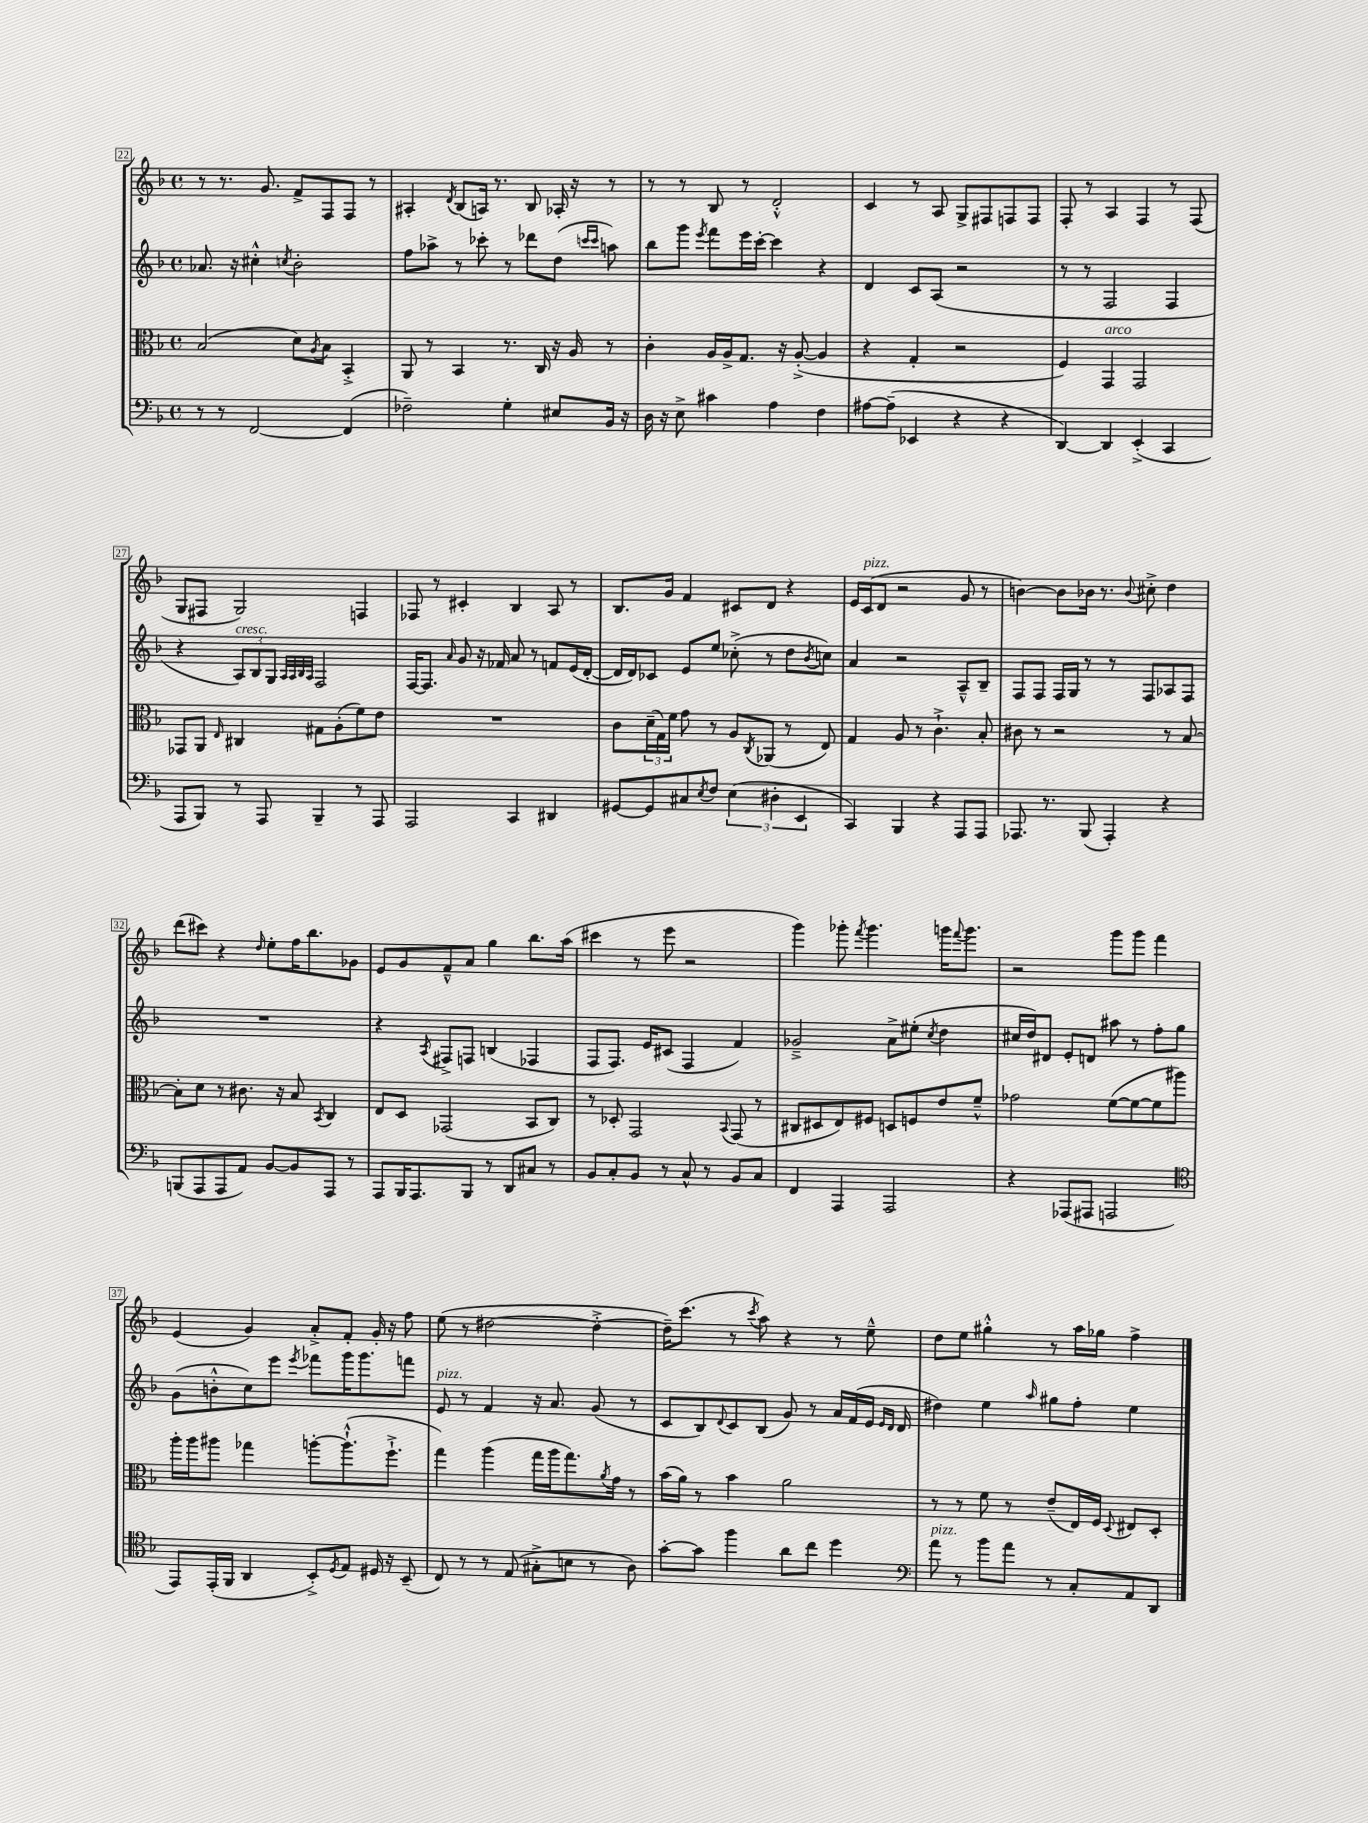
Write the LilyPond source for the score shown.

<<
\new StaffGroup <<
\new Staff = "s0" {
    \clef treble \key f \major \defaultTimeSignature \time 4/4
    r8 r8. g'8. f'8-> f8 f8 r8 |
    ais4-. \acciaccatura { d'8 } bes8( a16) r8. bes8 aes16-. r16 r8 |
    r8 r8 bes8 r8 d'2-.-^ |
    c'4 r8 a8 g8-> fis8 f8 f8 |
    f8-. r8 a4 f4 r8 f8( |
    g8 fis8 g2) f4 |
    fes8 r8 cis'4-. bes4 a8 r8 |
    bes8. g'16 f'4 cis'8 d'8 r4 |
    e'16 c'16^\markup { \italic "pizz." }( d'8 r2 g'8 r8 |
    b'4~) b'8 bes'16 r8. \appoggiatura { bes'8 } cis''8-.-> d''4 |
    d'''8( cis'''8) r4 \grace { d''16 } e''8-. f''16 bes''8. ges'8 |
    e'8 g'8 f'8---^ a'8 g''4 bes''8. a''16( |
    cis'''4 r8 e'''8 r2 |
    g'''4) ges'''8-. \acciaccatura { f'''8 } ges'''4. g'''16 \appoggiatura { f'''8 } g'''8. |
    r2 g'''8 g'''8 f'''4 |
    e'4( g'4) a'8-.-> f'8-. g'16-. r16 f''8 |
    e''8( r8 dis''2~ dis''4~-.-> |
    dis''16--) c'''8.( r8 \acciaccatura { c'''8 } a''8) r4 r8 e''8---^ |
    d''8 e''8 gis''4-.-^ r8 a''16 ges''16 f''4-> \bar "|." |
}
\new Staff = "s1" {
    \clef treble \key f \major \defaultTimeSignature \time 4/4
    aes'8. r16 cis''4-.-^ \acciaccatura { c''8 } bes'2-. |
    f''8 aes''8-> r8 ces'''8-. r8 des'''8 d''8( \grace { c'''16 c'''16 } a''8) |
    bes''8 g'''8 \acciaccatura { e'''8 } f'''8 e'''16 c'''16~-. c'''4 r4 |
    d'4 c'8 a8( r2 |
    r8 r8 f2 f4 |
    r4 \tuplet 3/2 { a8^\markup { \italic "cresc." }) bes8 g8 } \grace { a32 a32 bes32 a32 } f2 |
    f16~ f8. \grace { a'16 } g'8 r16 fes'16 a'8 r8 f'8 e'16( d'16~-. |
    d'16 d'16) ces'8 e'8 e''8 ces''8-.->( r8 d''8 \acciaccatura { bes'8 } c''8) |
    a'4 r2 a8---^ bes8-- |
    f8 f8 f16 g16 r8 r8 f8 aes8 f8 |
    R1 |
    r4 \acciaccatura { a8 } fis8-> f8 b4( fes4 |
    f8 f8.) e'16 cis'8( f4 f'4) |
    ges'2---> a'8-> eis''8-.( \acciaccatura { c''8 } d''4 |
    cis''16 d''16) dis'8 e'8-. d'8 ais''8 r8 f''8-. g''8 |
    g'8( b'8-.-^ c''8) e'''8 \acciaccatura { e'''8 } fes'''8 g'''16 g'''8. f'''8 |
    e'8^\markup { \italic "pizz." } r8 f'4 r16 a'8. g'8( r8 |
    c'8 bes8) \appoggiatura { d'8 } c'8 bes8( g'8) r8 a'16 f'16( e'16 \grace { e'16 d'16 } d'16 |
    dis''4) e''4 \grace { a''16 } gis''8 f''8-. e''4 \bar "|." |
}
\new Staff = "s2" {
    \clef alto \key f \major \defaultTimeSignature \time 4/4
    bes2( d'8) \acciaccatura { a8 } bes8 bes,4-.-> |
    a,8 r8 bes,4 r8. c16 r16 a16 r8 |
    c'4-. a16 a16-> g8. r16 a8~-.->( a4 |
    r4 g4-. r2 |
    f4) g,4^\markup { \italic "arco" } g,2 |
    ges,8 a,8 \grace { e16 } cis4 gis8 a8-.( f'8) e'8 |
    R1 |
    c'8 \tuplet 3/2 { d'16--( g16) f'16 } g'8 r8 a8 \acciaccatura { c8 } aes,8( r8 e8) |
    g4 a8 r8 c'4.-!-> bes8-. |
    cis'8 r8 r2 r8 bes8~ |
    bes8-. d'8 r8 cis'8. r16 bes8 \acciaccatura { bes,8 } c4 |
    e8 d8 ges,2( bes,8 c8) |
    r8 des8-. g,2 \appoggiatura { bes,8 } g,8( r8 |
    cis8 dis8 e8) fis8 d8 f8 e'8 f'8---^ |
    ges'2 f'8~( f'8~ f'8 ais''8) |
    a''16-. a''16 ais''8 ges''4 a''8~-. a''8.-!-^( f''8.-!-> |
    g''4) a''4( g''16 a''16 g''8.) \acciaccatura { a'8 } g'16 r8 |
    bes'16( a'16) r8 bes'4 a'2 |
    r8 r8 f'8 r8 e'8--( e16) f16 \appoggiatura { d8 } eis8 d8-. \bar "|." |
}
\new Staff = "s3" {
    \clef bass \key f \major \defaultTimeSignature \time 4/4
    r8 r8 f,2~ f,4( |
    fes2--) g4-. eis8 bes,16 r16 |
    d16 r16 e8-> cis'4 a4 f4 |
    ais8~ ais8--( ees,4 r4 r4 |
    d,4~) d,4 e,4-.->( c,4 |
    a,,8 bes,,8) r8 a,,8 bes,,4-- r8 a,,8 |
    a,,2 c,4 dis,4 |
    gis,8~ gis,8 cis8 \acciaccatura { e8 } f8 \tuplet 3/2 { e4( dis4-. e,4 } |
    c,4) bes,,4 r4 a,,8 a,,8 |
    aes,,8. r8. bes,,8( aes,,4-.) r4 |
    b,,8( a,,8 a,,8 a,8) bes,8~ bes,8 a,,8 r8 |
    a,,8 bes,,16 a,,8. bes,,8 r8 d,8 cis8 r8 |
    bes,8 c8-. bes,8 r8 c8-^ r8 bes,8 c8 |
    f,4 a,,4 a,,2 |
    r4 aes,,8( ais,,8 a,,2 |
    \clef tenor e,8) e,16-.( f,16 a,4 bes,8-.->) \acciaccatura { d8 } e8 dis16 r16 bes,8--( |
    c8) r8 r8 e8( gis8-.-> b8 r8 a8) |
    g'8~-. g'8 f''4 a'8 c''8 d''4 |
    \clef bass a'8^\markup { \italic "pizz." } r8 bes'8 a'8 r8 c8-. a,8 d,8 \bar "|." |
}
>>
>>
\layout { \context { \Score currentBarNumber = #22 \override BarNumber.stencil = #(make-stencil-boxer 0.1 0.3 ly:text-interface::print) } }
